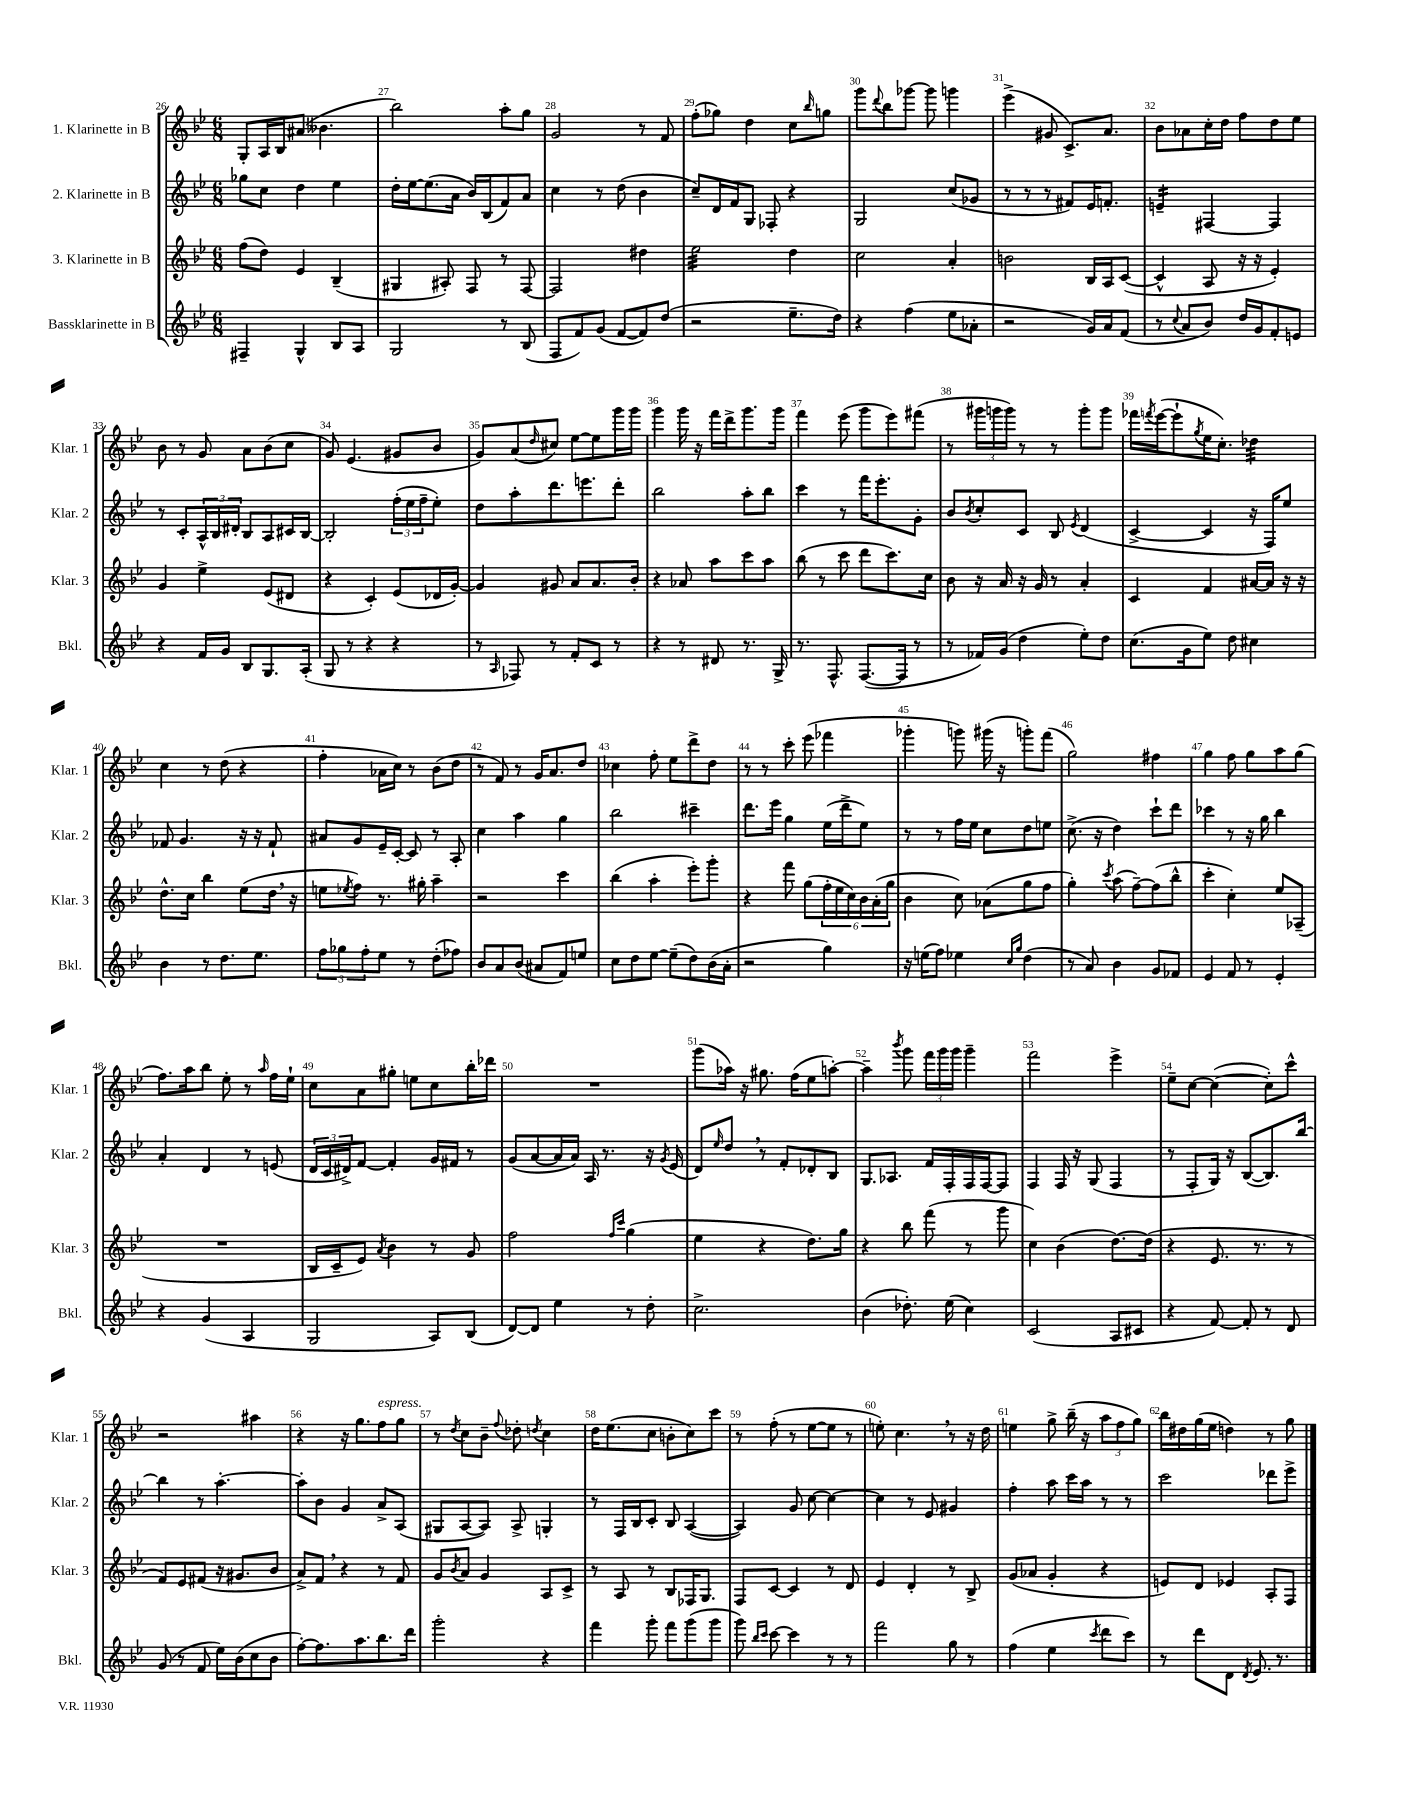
<<
\new StaffGroup <<
\new Staff = "s0" \with { instrumentName = "1. Klarinette in B" shortInstrumentName = "Klar. 1" } {
    \clef treble \key bes \major \numericTimeSignature \time 6/8
    g8-. a16 bes16 ais'8( beses'4. |
    bes''2) a''8-. g''8 |
    g'2 r8 f'8 |
    f''8-.( ges''8) d''4 c''8 \grace { bes''16 } g''8 |
    g'''8 \appoggiatura { d'''8 } bes''8 ges'''8~ ges'''8 g'''4 |
    ees'''4->( gis'8 c'8.->) a'8. |
    bes'8 aes'8 c''16-. d''16 f''8 d''8 ees''8 |
    bes'8 r8 g'8 a'8 bes'8( c''8 |
    g'8) ees'4.( gis'8 bes'8 |
    g'8) a'8( \grace { d''16 } cis''8) ees''8~ ees''8 g'''16 g'''16 |
    g'''4 g'''16 r16 f'''16 d'''16-> g'''8. g'''16 |
    f'''4 ees'''8( g'''8 ees'''8) fis'''8( |
    r8 \tuplet 3/2 { gis'''16 g'''16 g'''16) } r8 r8 g'''8-. g'''8 |
    fes'''16 \acciaccatura { f'''8 } ees'''16~( ees'''8-! \acciaccatura { g''8 } ees''16 c''8.-.) des''4:32 |
    c''4 r8 d''8( r4 |
    f''4-. aes'16 c''16) r8 bes'8( d''8 |
    r8 f'8) r8 g'16 a'8. d''8 |
    ces''4 f''8-. ees''8 d'''8-> d''8 |
    r8 r8 c'''8-. ees'''8( fes'''4 |
    ges'''4-. g'''8) gis'''16( r16 g'''8-.) f'''8( |
    g''2) fis''4 |
    g''4 f''8 g''8 a''8 g''8( |
    f''8.) a''16 bes''8 ees''8-. r8 \grace { a''16 } f''16 ees''16-! |
    c''8 a'8 gis''8-. e''8 c''8 bes''16-. des'''16 |
    R2. |
    g'''8( aes''16) r16 gis''8. f''16( ees''8 a''8~-.) |
    a''4-- \acciaccatura { bes'''8 } g'''8 \tuplet 3/2 { f'''16 g'''16 g'''16 } g'''4-- |
    f'''2 ees'''4-> |
    ees''8-- c''8~ c''4~( c''8-.) c'''8-^ |
    r2 ais''4 |
    r4 r16 g''8. f''8^\markup { \italic "espress." } g''8 |
    r8 \acciaccatura { d''8 } c''8 bes'8-- \appoggiatura { f''8 } des''8-. \acciaccatura { d''8 } c''4 |
    d''16 ees''8.( c''8 b'8-. c''8) c'''8 |
    r8 f''8-.( r8 ees''8~ ees''8 r8 |
    e''8-.) c''4. \breathe r8 r16 d''16 |
    e''4 g''8-> bes''16--( r16 \tuplet 3/2 { a''8 f''8 g''8) } |
    bes''16 dis''16 g''16( ees''16 d''4) r8 g''8 \bar "|." |
}
\new Staff = "s1" \with { instrumentName = "2. Klarinette in B" shortInstrumentName = "Klar. 2" } {
    \clef treble \key bes \major \numericTimeSignature \time 6/8
    ges''8 c''8 d''4 ees''4 |
    d''16-. ees''16~ ees''8.( a'16 bes'16) bes16( f'8) a'8 |
    c''4 r8 d''8( bes'4 |
    c''8--) d'16 f'16 g8 fes8-. r4 |
    g2 c''8( ges'8 |
    r8 r8 r8 fis'8) ees'16 f'8.-. |
    e'4:16-- fis4~ fis4 |
    r8 c'8-. \tuplet 3/2 { a16-^ bes16 dis'16-. } bes8 a8 cis'16 bes16~ |
    bes2-. \tuplet 3/2 { f''16-.( ees''16 f''16-- } ees''8-.) |
    d''8 a''8-. d'''8. e'''8. d'''8-. |
    bes''2 a''8-. bes''8 |
    c'''4 r8 f'''16 ees'''8.-. g'8-. |
    bes'8 \acciaccatura { bes'8 } c''8-. c'8 bes8 \acciaccatura { ees'8 } d'4( |
    c'4~-> c'4 r16 f16) ees''8 |
    fes'8 g'4. r16 r16 fes'8-! |
    ais'8 g'8 ees'16-- c'16~-. c'8 r8 a8-. |
    c''4 a''4 g''4 |
    bes''2 cis'''4-- |
    d'''8. ees'''16 g''4 ees''16( d'''16-> ees''8) |
    r8 r8 f''16 ees''16 c''8 d''8 e''8 |
    c''8.->( r16 d''4) c'''8-! d'''8 |
    ces'''4 r8 r16 g''16 bes''4 |
    a'4-. d'4 r8 e'8( |
    \tuplet 3/2 { d'16 c'16 dis'16->) } f'8~ f'4-. g'16 fis'16 r8 |
    g'8( a'8~ a'16 a'16) a16 r8. r16 \acciaccatura { g'8 } ees'16( |
    d'8) \grace { ees''16 } d''8 \breathe r8 f'8-. des'8-. bes8 |
    g8. aes8. f'16 f16-. f16 f16~ f8 |
    f4 f16 r16 g8( f4 |
    r8 f8-. g16) r16 bes8~( bes8.) bes''16~ |
    bes''4 r8 a''4.~-. |
    a''8-. bes'8 g'4 a'8-> a8( |
    gis8 a8~ a8) a8-> g4-. |
    r8 f16 bes16 c'8-. bes8 a4~( |
    a4) g'8 c''8~ c''4~ |
    c''4 r8 ees'8 gis'4 |
    f''4-. a''8 c'''16 a''16 r8 r8 |
    c'''2 des'''8 ees'''8-> \bar "|." |
}
\new Staff = "s2" \with { instrumentName = "3. Klarinette in B" shortInstrumentName = "Klar. 3" } {
    \clef treble \key bes \major \numericTimeSignature \time 6/8
    f''8( d''8) ees'4 bes4--( |
    gis4 ais8-.) f8 r8 f8~ |
    f2 dis''4 |
    ees''2:32 d''4 |
    c''2 a'4-. |
    b'2 bes16 a16 c'8~( |
    c'4-^ a8 r16 r16 ees'4-.) |
    g'4 ees''4-> ees'8( dis'8 |
    r4 c'4-.) ees'8( des'16 g'16~-.) |
    g'4 gis'8 a'8 a'8. bes'16-. |
    r4 aes'8 a''8 c'''8 a''8 |
    bes''8( r8 c'''8 d'''8 c'''8.) c''16 |
    bes'8 r16 a'16 r16 g'16 r8 a'4-. |
    c'4 f'4 ais'16~ ais'16 r16 r16 |
    d''8.-^ c''16 bes''4 ees''8( d''16 \breathe r16 |
    e''8 \acciaccatura { ees''8 } f''8) r8. gis''16-. a''4-- |
    r2 c'''4 |
    bes''4( a''4-. ees'''8-.) g'''8-. |
    r4 f'''8 g''8( \tuplet 6/4 { f''16-. ees''16 c''16) bes'16 a'16-.( g''16 } |
    bes'4 c''8) aes'8( g''8 f''8 |
    g''4-.) \acciaccatura { c'''8 } a''8( f''8~--) f''8( bes''8-^ |
    c'''4-. c''4-.) ees''8 aes8--( |
    R2. |
    bes16 c'16-- ees'8) \acciaccatura { a'8 } bes'4 r8 g'8 |
    f''2 \grace { f''16 c'''16 } g''4( |
    ees''4 r4 d''8.) g''16 |
    r4 bes''8 f'''8( r8 g'''8 |
    c''4) bes'4( d''8.~) d''16( |
    r4 ees'8. r8. r8 |
    f'8) ees'8 fis'8( r16 gis'8. bes'8 |
    a'8->) f'8 \breathe r4 r8 f'8 |
    g'8 \acciaccatura { bes'8 } a'8 g'4 a8 c'8-> |
    r8 a8 r8 bes8 fes16 g8. |
    f8 c'8~ c'4 r8 d'8 |
    ees'4 d'4-. r8 bes8-> |
    g'8( aes'8 g'4-. r4 |
    e'8) d'8 ees'4 a8-. f8 \bar "|." |
}
\new Staff = "s3" \with { instrumentName = "Bassklarinette in B" shortInstrumentName = "Bkl." } {
    \clef treble \key bes \major \numericTimeSignature \time 6/8
    fis4-- g4-^ bes8 a8 |
    g2 r8 bes8( |
    f8 f'8) g'8( f'8~ f'8) d''8( |
    r2 ees''8.-- d''16) |
    r4 f''4( ees''8 aes'8-. |
    r2 g'16) a'16 f'8( |
    r8 \appoggiatura { c''8 } a'8 bes'8) d''16 g'16 f'8-. e'8 |
    r4 f'16 g'16 bes8 g8. a16-.( |
    g8 r8 r4 r4 |
    r8 \grace { a16 } fes8) r8 f'8-. c'8 r8 |
    r4 r8 dis'8 r8. g16-> |
    r8. f8.-^ f8.~( f16 r8 |
    r8 fes'16) g'16( d''4 ees''8-.) d''8 |
    c''8.( g'16 ees''8) d''8 cis''4 |
    bes'4 r8 d''8. ees''8. |
    \tuplet 3/2 { f''8 ges''8 f''8-. } ees''8 r8 d''8-.( fes''8) |
    bes'8 a'8 bes'8( ais'8 f'8) e''8 |
    c''8 d''8 ees''8~ ees''8--( d''8) bes'16( a'16-. |
    r2 g''4) |
    r16 e''16( f''8) ees''4 \grace { c''16 g''16 } d''4( |
    r8 a'8) bes'4 g'8 fes'8 |
    ees'4 f'8 r8 ees'4-. |
    r4 g'4( a4 |
    g2 a8) bes8( |
    d'8~) d'8 ees''4 r8 d''8-. |
    c''2.-> |
    bes'4( des''8.-.) ees''16( c''4) |
    c'2( a8 cis'8 |
    r4 f'8~) f'8-. r8 d'8 |
    g'8( r8 f'8 ees''16) bes'16( c''8 bes'8 |
    f''8~-.) f''8. a''8. bes''8. d'''16 |
    g'''2-. r4 |
    f'''4 g'''8-. f'''8 g'''8( g'''8 |
    g'''8) \grace { bes''16 c'''16 } c'''8~ c'''4 r8 r8 |
    f'''2 g''8 r8 |
    f''4( ees''4 \acciaccatura { c'''8 } d'''8 c'''8) |
    r8 d'''8 d'8 \acciaccatura { d'8 } ees'8. r8. \bar "|." |
}
>>
>>
\layout { \context { \Score currentBarNumber = #26 \override BarNumber.break-visibility = ##(#f #t #t) barNumberVisibility = #all-bar-numbers-visible } }
